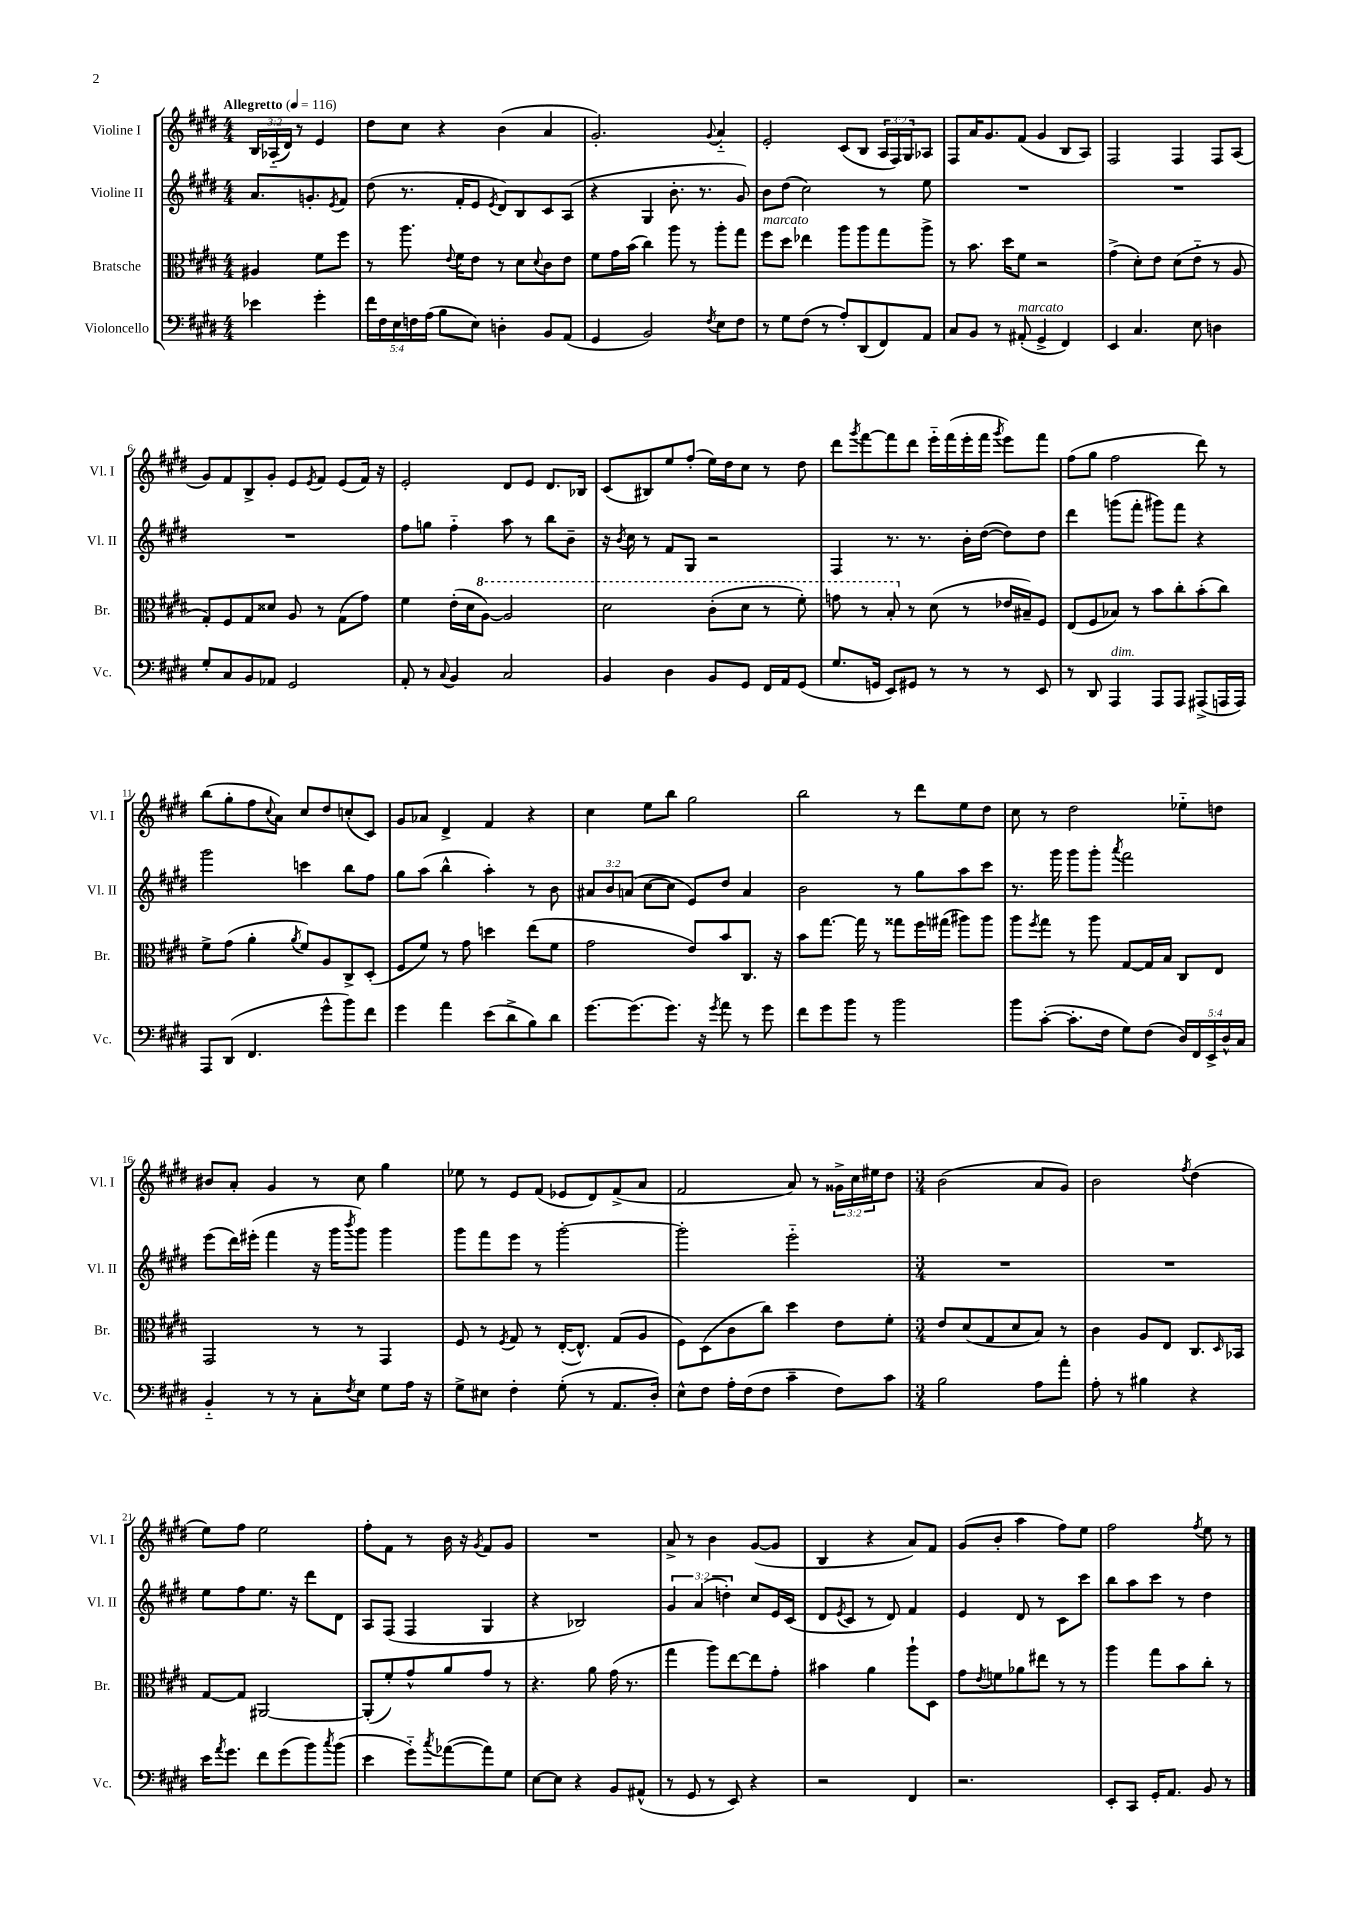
<<
\new StaffGroup <<
\new Staff = "s0" \with { instrumentName = "Violine I" shortInstrumentName = "Vl. I" } {
    \clef treble \key e \major \numericTimeSignature \time 4/4 \override Staff.TupletNumber.text = #tuplet-number::calc-fraction-text \partial 2 \tempo "Allegretto" 4 = 116
    \tuplet 3/2 { b16 aes16-_( dis'16) } r8 e'4 |
    dis''8 cis''8 r4 b'4( a'4 |
    gis'2.-.) \appoggiatura { gis'8 } a'4-_ |
    e'2-. cis'8( b8 \tuplet 3/2 { a16 fis16) gis16 } aes8 |
    fis8 a'16 gis'8. fis'8( gis'4 b8 a8) |
    fis2 fis4 fis8 a8( |
    gis'8) fis'8 b8-> gis'8-. e'8 \acciaccatura { e'8 } fis'8 e'8( fis'16) r16 |
    e'2-. dis'8 e'8 dis'8. bes16 |
    cis'8( bis8) e''8 fis''8-.( e''16) dis''16 cis''8 r8 dis''8 |
    dis'''8 \acciaccatura { gis'''8 } fis'''8~ fis'''8 dis'''8 e'''16-_ fis'''16( e'''16-. fis'''16 \acciaccatura { gis'''8 } e'''8) fis'''8 |
    fis''8( gis''8 fis''2 dis'''8) r8 |
    b''8( gis''8-. fis''8 \appoggiatura { cis''8 } a'8) cis''8 dis''8 c''8-.( cis'8) |
    gis'8 aes'8 dis'4-> fis'4 r4 |
    cis''4 e''8 b''8 gis''2 |
    b''2 r8 dis'''8 e''8 dis''8 |
    cis''8 r8 dis''2 ees''8-_ d''8 |
    bis'8 a'8-. gis'4 r8 cis''8 gis''4 |
    ees''8 r8 e'8 fis'8( ees'8 dis'8) fis'8->( a'8 |
    fis'2 a'8) r8 \tuplet 3/2 { gisis'16-> cis''16 eis''16 } dis''8 |
    \numericTimeSignature \time 3/4 b'2( a'8 gis'8) |
    b'2 \acciaccatura { fis''8 } dis''4( |
    e''8) fis''8 e''2 |
    fis''8-. fis'8 r8 b'16 r16 \acciaccatura { gis'8 } fis'8 gis'8 |
    R2. |
    a'8-> r8 b'4 gis'8~( gis'8 |
    b4 r4 a'8) fis'8 |
    gis'8( b'8-. a''4 fis''8) e''8 |
    fis''2 \acciaccatura { fis''8 } e''8 r8 \bar "|." |
}
\new Staff = "s1" \with { instrumentName = "Violine II" shortInstrumentName = "Vl. II" } {
    \clef treble \key e \major \numericTimeSignature \time 4/4 \override Staff.TupletNumber.text = #tuplet-number::calc-fraction-text \partial 2
    a'8. g'8.-. \acciaccatura { e'8 } fis'8 |
    dis''8( r8. fis'16-. e'8 \acciaccatura { e'8 } dis'8) b8 cis'8 a8( |
    r4 gis4 b'8.-. r8. gis'8) |
    b'8 dis''8( cis''2) r8 e''8 |
    R1 |
    R1 |
    R1 |
    fis''8 g''8 fis''4-_ a''8 r8 b''8 b'8-- |
    r16 \acciaccatura { b'8 } cis''16 r8 fis'8 gis8 r2 |
    fis4 r8. r8. b'16-. dis''16~( dis''8) dis''8 |
    dis'''4 g'''8( fis'''8-. gis'''8) fis'''8 r4 |
    gis'''2 c'''4 b''8 fis''8 |
    gis''8 a''8( b''4-^ a''4-.) r8 b'8 |
    \tuplet 3/2 { ais'8 b'8 a'8( } cis''8~ cis''8 e'8) dis''8 a'4 |
    b'2 r8 gis''8 a''8 cis'''8 |
    r8. gis'''16 gis'''8 gis'''8-. \acciaccatura { a'''8 } fis'''2 |
    e'''8( dis'''16) eis'''16-.( fis'''4 r16 gis'''16 \acciaccatura { b'''8 } gis'''8) gis'''4 |
    gis'''8 fis'''8 e'''8 r8 gis'''2~-. |
    gis'''2-. e'''2-_ |
    \numericTimeSignature \time 3/4 R2. |
    R2. |
    e''8 fis''8 e''8. r16 dis'''8 dis'8 |
    a8 fis8( fis4 gis4 |
    r4 bes2) |
    \tuplet 3/2 { gis'4 a'4( d''4-.) } cis''8 e'16 cis'16( |
    dis'8 \acciaccatura { e'8 } cis'8 r8 dis'8) fis'4 |
    e'4 dis'8 r8 cis'8 cis'''8 |
    b''8 a''8 cis'''8 r8 dis''4 \bar "|." |
}
\new Staff = "s2" \with { instrumentName = "Bratsche" shortInstrumentName = "Br." } {
    \clef alto \key e \major \numericTimeSignature \time 4/4 \partial 2
    ais4 fis'8 fis''8 |
    r8 a''8. \appoggiatura { e'8 } fis'16 e'8 r8 dis'8 \appoggiatura { dis'8 } cis'8 e'8 |
    fis'8 gis'16 b'16( cis''4) a''8 r8 a''8-. gis''8 |
    fis''8^\markup { \italic "marcato" } dis''8 ees''4 a''8 a''8 gis''8 a''8-> |
    r8 b'8. dis''16 fis'8 r2 |
    gis'4->( dis'8-.) e'8 dis'8( e'8-_ r8 a8 |
    gis8-.) fis8 gis8 disis'8 a8 r8 gis8( gis'8) |
    fis'4 e'16-.( dis'16 \ottava #1 a'8~) a'2 |
    dis''2 cis''8-.( dis''8 r8 fis''8-.) |
    g''8 r8 b'8-. \ottava #0 r8 dis'8( r8 ees'16 bis16--) fis8 |
    e8( fis8 bes8) r8 b'8 cis''8-. b'8-.( cis''8) |
    fis'8-> gis'8( a'4-. \acciaccatura { a'8 } fis'8) a8 cis8-> dis8-.( |
    fis8 fis'8) r8 gis'8 d''4 e''8( fis'8 |
    gis'2 e'8) b'8 cis8. r16 |
    b'8 gis''8.~ gis''16 r8 gisis''8 fis''16 gis''16( ais''8) ais''8 |
    a''8 \acciaccatura { fis''8 } gis''8 r8 a''8 gis8~ gis16 b16 cis8 e8 |
    gis,2 r8 r8 gis,4 |
    fis8 r8 \acciaccatura { fis8 } gis8 r8 e16~-.( e8.-^) gis8( a8 |
    fis8) dis8( cis'8 cis''8) dis''4 e'8 fis'8-. |
    \numericTimeSignature \time 3/4 e'8 dis'8( gis8 dis'8 b8) r8 |
    cis'4 a8 e8 cis8. \grace { dis16 } bes,16 |
    gis8~ gis8 ais,2~ |
    ais,8-.( fis'8-.) gis'8-^ a'8 gis'8 r8 |
    r4. a'8 gis'16( r8. |
    gis''4 a''8) e''8~ e''8 gis'8-. |
    bis'4 a'4 a''8-! dis8 |
    gis'8 \acciaccatura { e'8 } f'8 aes'8 eis''8 r8 r8 |
    a''4 gis''8 b'8 cis''8-. r8 \bar "|." |
}
\new Staff = "s3" \with { instrumentName = "Violoncello" shortInstrumentName = "Vc." } {
    \clef bass \key e \major \numericTimeSignature \time 4/4 \override Staff.TupletNumber.text = #tuplet-number::calc-fraction-text \partial 2
    ees'4 gis'4-. |
    \tuplet 5/4 { fis'16 fis16 e16 f16 a16( } b8 e8) d4-. b,8 a,8( |
    gis,4 b,2) \acciaccatura { fis8 } e8 fis8 |
    r8 gis8 fis8( r8 a8-.) dis,8( fis,8) a,8 |
    cis8 b,8 r8 ais,8-.^\markup { \italic "marcato" }( gis,4-> fis,4) |
    e,4 cis4. e8 d4 |
    gis8-. cis8 b,8 aes,8 gis,2 |
    a,8-. r8 \appoggiatura { cis8 } b,4 cis2 |
    b,4 dis4 b,8 gis,8 fis,16 a,16 gis,8( |
    gis8. g,16 e,8) gis,8 r8 r8 r8 e,8 |
    r8 dis,8 a,,4^\markup { \italic "dim." } a,,8 a,,8 ais,,8->( a,,16 a,,16) |
    a,,8 dis,8( fis,4. gis'8-^ b'8) fis'8 |
    gis'4 a'4 e'8( dis'8-> b8) dis'8 |
    gis'8.~ gis'8.( gis'8.) r16 \acciaccatura { gis'8 } a'8 r8 gis'8 |
    fis'8 gis'8 b'8 r8 b'2 |
    b'8 cis'8~-.( cis'8.-. fis16 gis8) fis8( \tuplet 5/4 { dis16) fis,16 e,16-> dis16-^ cis16 } |
    b,4-_ r8 r8 cis8-. \acciaccatura { fis8 } e8 gis8 a16 r16 |
    gis8-> eis8 fis4-. gis8-.( r8 a,8. dis16-.) |
    e8-^ fis8 a16-. fis16( fis8 cis'4-- fis8) cis'8 |
    \numericTimeSignature \time 3/4 b2 a8 a'8-. |
    a8-. r8 bis4 r4 |
    e'16 \acciaccatura { a'8 } gis'8. fis'8 gis'8( b'8) \acciaccatura { cis''8 } b'8( |
    e'4 gis'8-_) \acciaccatura { cis''8 } aes'8~( aes'8) gis8 |
    e8~ e8 r4 b,8 ais,8-^( |
    r8 gis,8 r8 e,8) r4 |
    r2 fis,4 |
    r2. |
    e,8-. cis,8 gis,16-. a,8. b,8 r8 \bar "|." |
}
>>
>>
